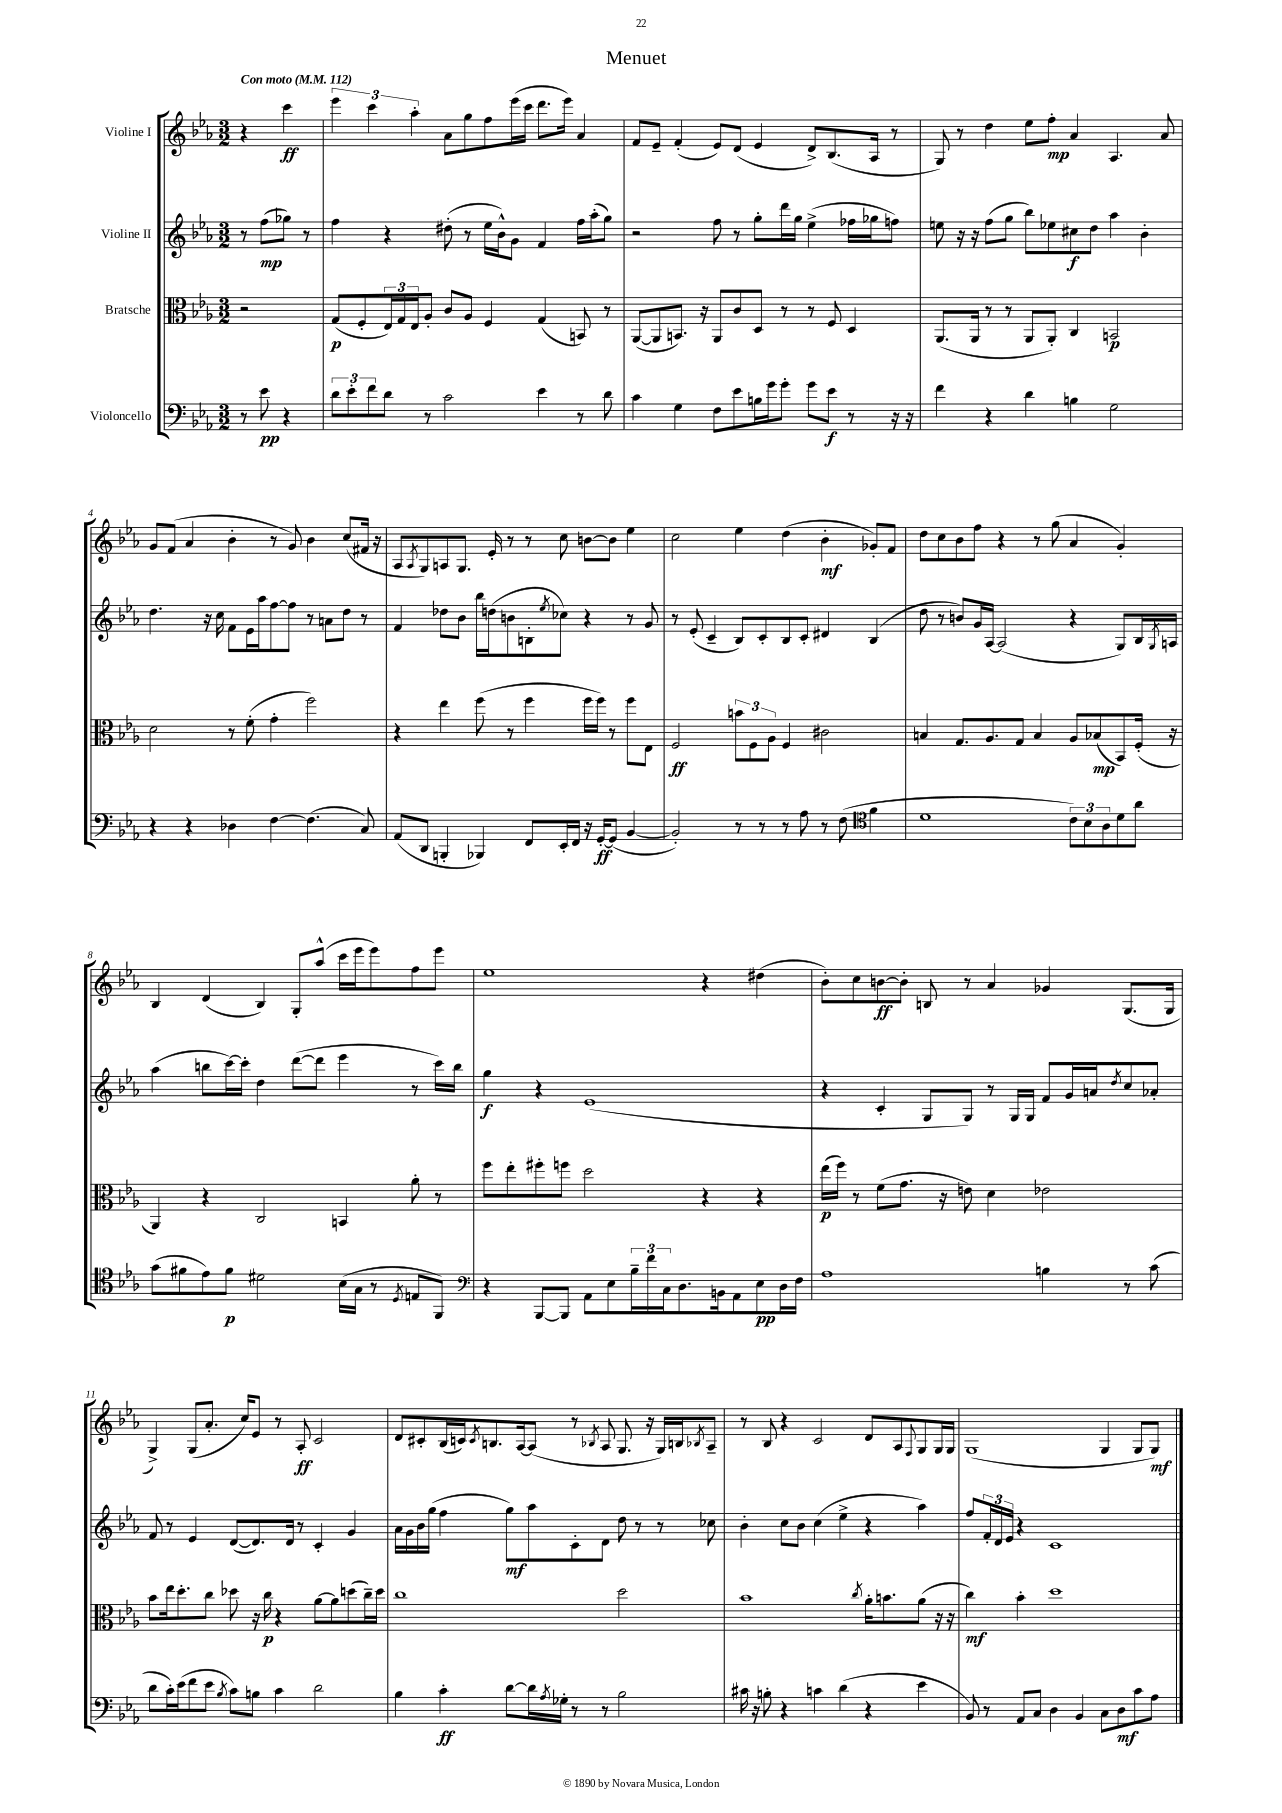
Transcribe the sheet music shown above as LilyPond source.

\header { title = "Menuet" }
<<
\new StaffGroup <<
\new Staff = "s0" \with { instrumentName = "Violine I" } {
    \clef treble \key ees \major \numericTimeSignature \time 3/2 \partial 2 \tempo "Con moto" 4 = 112
    r4 c'''4\ff |
    \tuplet 3/2 { ees'''4 c'''4 aes''4-. } aes'8 g''8 f''8 ees'''16( c'''16 d'''8. ees'''16) aes'4 |
    f'8 ees'8-- f'4-.( ees'8) d'8( ees'4 d'8->) bes8.( aes16 r8 |
    g8) r8 d''4 ees''8 f''8-.\mp aes'4 aes4. aes'8 |
    g'8 f'8( aes'4 bes'4-. r8 g'8) bes'4 c''8( fis'16 r16 |
    aes8 \acciaccatura { aes8 } g8) a8 g8. ees'16-. r8 r8 c''8 b'8~ b'8 ees''4 |
    c''2 ees''4 d''4( bes'4-.\mf ges'8-.) f'8 |
    d''8 c''8 bes'8 f''8 r4 r8 g''8( aes'4 g'4-.) |
    bes4 d'4( bes4) g8-. aes''8-^( c'''16 ees'''16 ees'''8) f''8 ees'''8 |
    ees''1 r4 dis''4( |
    bes'8-.) c''8 b'8~\ff b'8-. b8 r8 aes'4 ges'4 g8.( g16 |
    g4->) g8( aes'8.-. c''16) ees'8 r8 aes8-.\ff c'2 |
    d'8 cis'8-. bes16( c'16) \acciaccatura { c'8 } b8. aes16~ aes8( r8 \acciaccatura { bes8 } aes8 g8. r16 g16) b16 \acciaccatura { bes8 } aes8-- |
    r8 bes8 r4 c'2 d'8 aes8 \appoggiatura { f8 } g8 g16 g16 |
    g1( g4 g8 g8\mf) \bar "|." |
}
\new Staff = "s1" \with { instrumentName = "Violine II" } {
    \clef treble \key ees \major \numericTimeSignature \time 3/2 \partial 2
    r8 f''8\mp( ges''8) r8 |
    f''4 r4 dis''8-.( r8 ees''16 bes'16-^) g'8 f'4 f''16 aes''16-.( g''8) |
    r2 f''8 r8 g''8-. d'''16 g''16 ees''4->( fes''16 ges''16 f''8) |
    e''8 r16 r16 f''8( g''8 bes''8) ees''8 cis''8\f d''8 aes''4 bes'4-. |
    d''4. r16 c''16 f'8 ees'16 aes''16 f''8~ f''8 r8 a'8 d''8 r8 |
    f'4 des''8 bes'8 bes''16 d''16( b'8 b8-. \acciaccatura { ees''8 } ces''8) r4 r8 g'8 |
    r8 ees'8-.( c'4-- bes8) c'8-. bes8 c'8-. dis'4 bes4( |
    d''8 r8 b'8) g'16 aes16~ aes2( r4 g8) bes16 \acciaccatura { g8 } a16 |
    aes''4( b''8 c'''16~) c'''16-. d''4 d'''8~( d'''8 ees'''4 r8 c'''16) b''16 |
    g''4\f r4 ees'1( |
    r4 c'4-. g8 g8) r8 g16 g16 f'8 g'16 a'16 \acciaccatura { d''8 } c''8 aes'8-. |
    f'8 r8 ees'4 d'8~( d'8.) d'16 r8 c'4-. g'4 |
    aes'16 g'16 bes'16 g''16( f''4 g''8\mf) aes''8 c'8-. d'8 d''8 r8 r8 ces''8 |
    bes'4-. c''8 bes'8 c''4( ees''4-> r4 aes''4) |
    f''8 \tuplet 3/2 { f'16-. d'16 ees'16 } r4 c'1 \bar "|." |
}
\new Staff = "s2" \with { instrumentName = "Bratsche" } {
    \clef alto \key ees \major \numericTimeSignature \time 3/2 \partial 2
    r2 |
    g8\p( f8-. \tuplet 3/2 { ees16) g16 ees16 } aes8-. c'8 aes8 f4 g4( b,8) r8 |
    aes,8~( aes,8 b,8.) r16 aes,8 c'8 d8 r8 r8 f8 d4 |
    aes,8.( aes,16 r8 r8 aes,8 aes,8-.) c4 b,2\p |
    d'2 r8 f'8-.( g'4-. f''2) |
    r4 ees''4 f''8( r8 f''4 f''16 f''16) r8 f''8 ees8 |
    f2\ff \tuplet 3/2 { b'8 f8 aes8 } f4 cis'2 |
    b4 g8. aes8. g8 b4 aes8 bes8\mp( bes,8) f16-.( r16 |
    aes,4) r4 c2 b,4 aes'8-. r8 |
    f''8 ees''8-. fis''8-. f''8 d''2 r4 r4 |
    ees''16\p( f''16) r8 f'8( g'8. r16 e'8) d'4 ees'2 |
    bes'8 ees''16 d''8.-. c''8 des''8 r16 c''16\p r4 aes'8~ aes'8 d''8( c''16--) d''16 |
    c''1 d''2 |
    bes'1 \acciaccatura { c''8 } aes'16-. b'8. aes'8( r16 r16 |
    c''4\mf) bes'4-. d''1 \bar "|." |
}
\new Staff = "s3" \with { instrumentName = "Violoncello" } {
    \clef bass \key ees \major \numericTimeSignature \time 3/2 \partial 2
    r8 ees'8\pp r4 |
    \tuplet 3/2 { d'8 ees'8-. f'8 } d'8 r8 c'2 ees'4 r8 d'8 |
    c'4 g4 f8 ees'8 b16 g'16 g'8-. g'8 ees'8\f r8 r16 r16 |
    f'4 r4 d'4 b4 g2 |
    r4 r4 des4 f4~ f4.( c8) |
    aes,8( d,8 b,,4-. bes,,4) f,8 ees,16-. f,16 r16 g,16~-.\ff g,8( bes,4~ |
    bes,2-.) r8 r8 r8 aes8 r8 f8( \clef tenor f'4 |
    d'1 \tuplet 3/2 { c'8) bes8 aes8 } d'8 aes'8 |
    g'8( fis'8 ees'8) fis'8\p dis'2 bes16( g16 r8 \acciaccatura { d8 } e8 f,8) |
    \clef bass r4 bes,,8~ bes,,8 aes,8 ees8 \tuplet 3/2 { bes16-- f'16 c16 } d8. b,16 aes,8 ees8\pp d16 f16 |
    aes1 b4 r8 c'8( |
    d'8 c'16-.) ees'16( f'8 ees'8 \acciaccatura { bes8 } c'8) b8 c'4 d'2 |
    bes4 c'4-.\ff d'8~ d'16 \acciaccatura { aes8 } ges16-. r8 r8 bes2 |
    cis'16 r16 b8-. r4 c'4 d'4( r4 ees'4 |
    bes,8) r8 aes,8 c8 d4 bes,4 c8 d8\mf c'8 aes8 \bar "|." |
}
>>
>>
